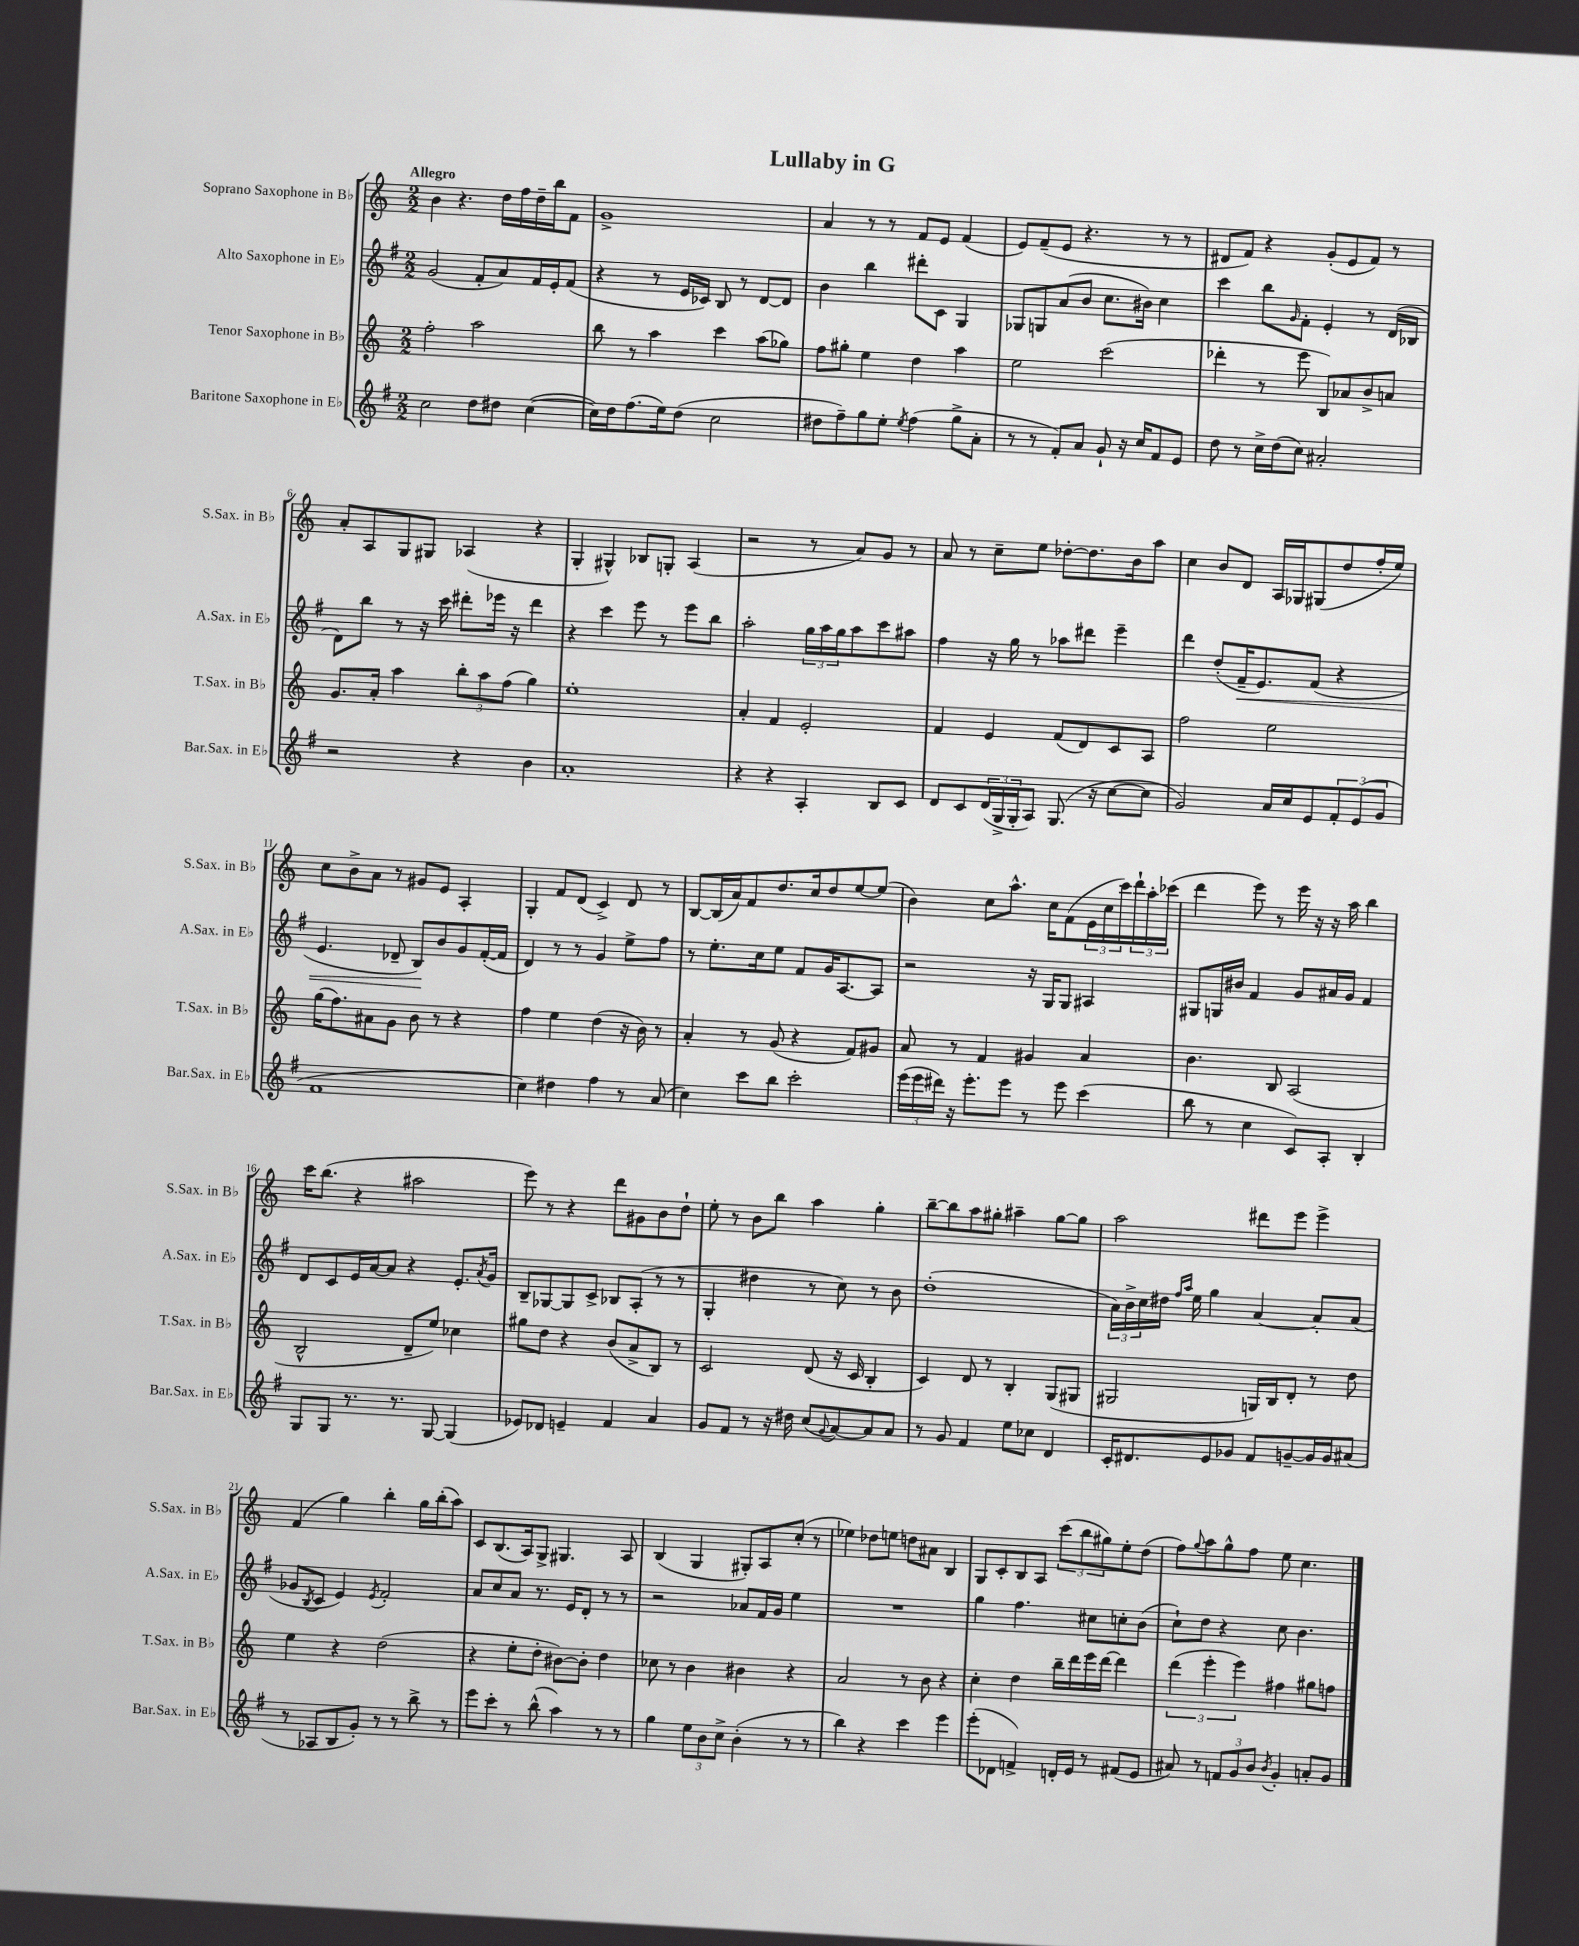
\header { title = "Lullaby in G" }
<<
\new StaffGroup <<
\new Staff = "s0" \with { instrumentName = "Soprano Saxophone in Bb" shortInstrumentName = "S.Sax. in Bb" } {
    \clef treble \key c \major \numericTimeSignature \time 2/2 \tempo "Allegro"
    b'4 r4. d''16 f''16 d''16-- b''16 f'8 |
    g'1-> |
    a'4 r8 r8 f'8 e'8 f'4( |
    e'8) f'8--( e'8 r4. r8 r8 |
    dis'8 f'8) r4 g'8-.( e'8 f'8) r8 |
    a'8-. a8 g8 gis8 aes4( r4 |
    g4-. gis4-^) bes8 g8-. a4( |
    r2 r8 a'8) g'8 r8 |
    a'8 r8 c''8-- e''8 des''8~-. des''8. b'16 a''8 |
    c''4 b'8 d'8 a16 ges16 gis8( d''8 f''16-. e''16) |
    c''8 b'8-> a'8 r8 gis'8 e'8 a4-. |
    g4-. f'8 d'8( c'4->) d'8 r8 |
    b8~ b16( a'16) f'8 d''8. c''16 d''8 e''8~ e''8( |
    b'4) c''8 a''8.-^ c''16 f'8( \tuplet 3/2 { e'16 c''16 c'''16) } \tuplet 3/2 { d'''16-! a''16-. ces'''16( } |
    d'''4 e'''8) r8 e'''16 r16 r16 a''16 b''4 |
    c'''16 b''8.( r4 ais''2 |
    e'''8) r8 r4 d'''8 gis'8 b'8 d''8-! |
    e''8-. r8 b'8 b''8 a''4 g''4-. |
    b''8~-- b''8 a''8 gis''8-. ais''4-- gis''8~ gis''8 |
    a''2 dis'''8 e'''8 e'''4-> |
    f'4( g''4) b''4-. g''16 b''16-.( a''8) |
    c'8 b8.( a16) g8-> gis4. a8 |
    b4( g4 gis8-.) a8 c''8-.( r8 |
    ees''4) des''8 e''8 d''8 ais'8 b4 |
    g8 c'8-. b8 a8 \tuplet 3/2 { c'''8( b''8 gis''8) } e''8-. d''8( |
    f''8) \appoggiatura { g''8 } a''8 g''8-^ f''8 e''8 c''4. \bar "|." |
}
\new Staff = "s1" \with { instrumentName = "Alto Saxophone in Eb" shortInstrumentName = "A.Sax. in Eb" } {
    \clef treble \key g \major \numericTimeSignature \time 2/2
    g'2( fis'8-. a'8) fis'16 e'16-. fis'8( |
    r4 r8 e'16 ces'16) b8 r8 d'8~ d'8 |
    b'4 b''4 dis'''8-. c'8 g4 |
    ges8 g8 a'8( b'8 c''8. bis'16) c''4 |
    c'''4 b''8 \grace { g'16 } fis'8-. e'4-. r8 d'16( bes16 |
    d'8) b''8 r8 r16 c'''16 dis'''8-. ees'''16 r16 dis'''4 |
    r4 c'''4 e'''8 r8 e'''8 b''8 |
    a''2-. \tuplet 3/2 { g''16 a''16 g''16 } a''8 c'''8 ais''8 |
    fis''4 r16 g''16 r8 aes''8 dis'''8 e'''4-- |
    d'''4 d''8-.( fis'16--\< e'8.) fis'8( r4 |
    e'4. des'8-- b8\!) b'8 g'8 fis'16~-.( fis'16 |
    d'4) r8 r8 g'4 e''8-> fis''8 |
    r8 e''8.-. c''16 e''8 fis'8 g'16 a8.~ a8 |
    r2 r16 g16 g8 ais4 |
    gis8 g16 bis'16 fis'4 g'8 ais'16 g'16 fis'4 |
    d'8 c'8 e'16 a'16~ a'8 r4 e'8.-. \acciaccatura { a'8 } g'16 |
    b8-- ges8~ ges8 c'8-> bes8 a8-.( r8 r8 |
    g4-. dis''4 r8 c''8) r8 b'8 |
    d''1-.( |
    \tuplet 3/2 { a'16) b'16-> c''16 } dis''16 \grace { fis''16 a''16 } e''16 g''4 a'4~ a'8-. a'8( |
    ges'8 \acciaccatura { b8 } c'8 e'4) \acciaccatura { e'8 } fis'2-. |
    a'8 c''8 a'8 r8. e'16 d'8-. r8 r8 |
    r2 aes'8 fis'16 g'16 e''4 |
    R1 |
    g''4 fis''4. cis''8 c''8-. b'8( |
    c''8-!) d''8 r4 c''8 b'4. \bar "|." |
}
\new Staff = "s2" \with { instrumentName = "Tenor Saxophone in Bb" shortInstrumentName = "T.Sax. in Bb" } {
    \clef treble \key c \major \numericTimeSignature \time 2/2
    f''2-. a''2 |
    b''8 r8 a''4 c'''4 a''8( ges''8) |
    f''8 gis''8-. e''4 d''4 a''4 |
    e''2 c'''2( |
    des'''4-. r8 e'''8 b8) aes'8 b'8-> a'8 |
    g'8. a'16-. a''4 \tuplet 3/2 { b''8-. a''8 f''8( } g''4) |
    e''1-. |
    a'4-. f'4 e'2-. |
    f'4 e'4 f'8( d'8) c'8 a8 |
    f''2 e''2 |
    g''16( f''8.) ais'8 g'8 b'8 r8 r4 |
    f''4 e''4 d''4( r16 b'16) r8 |
    a'4-. r8 g'8( r4 f'8) gis'8 |
    a'8 r8 f'4 gis'4 a'4 |
    b'4. b8 a2( |
    b2-^ d'8-- e''8) ces''4 |
    gis''8 d''8 r4 b'8( a'8-> b8) r8 |
    c'2 d'8( r16 c'16 b4-. |
    c'4) d'8 r8 b4-. g8( gis8 |
    gis2 g16) b16 d'8-. r8 d''8 |
    e''4 r4 d''2( |
    r4 e''8-. d''8-. bis'8~) bis'8-. d''4 |
    ces''8 r8 b'4 bis'4 r4 |
    a'2 r8 b'8 r4 |
    c''4-. d''4 b''16-- d'''16 e'''16 d'''16~ d'''4 |
    \tuplet 3/2 { d'''4( e'''4-. e'''4) } fis''4 gis''8 f''8 \bar "|." |
}
\new Staff = "s3" \with { instrumentName = "Baritone Saxophone in Eb" shortInstrumentName = "Bar.Sax. in Eb" } {
    \clef treble \key g \major \numericTimeSignature \time 2/2
    c''2 d''8 dis''8 c''4~( |
    c''16) d''16 fis''8.( e''16) d''8( c''2 |
    dis''8 fis''8--) g''8 e''8-. \acciaccatura { e''8 } fis''4( g''8-> a'8-. |
    r8 r8 fis'8-.) a'8 g'8-! r16 c''16 fis'8 e'8 |
    d''8 r8 c''16-> d''16( c''8) ais'2-. |
    r2 r4 b'4 |
    a'1-. |
    r4 r4 a4-. b8 c'8 |
    d'8 c'8 \tuplet 3/2 { d'16( g16-> g16-. } a8) g8.( r16 c''8~ c''8 |
    g'2) a'16 c''16 e'8 \tuplet 3/2 { fis'8-. e'8( g'8 } |
    fis'1 |
    c''4) dis''4 fis''4 r8 a'8( |
    c''4) c'''8 b''8 c'''2-. |
    \tuplet 3/2 { e'''16( e'''16 dis'''16) } r16 e'''8.-. e'''8 r8 e'''8 c'''4( |
    b''8 r8 c''4 c'8) a8-. b4-. |
    g8 g8 r8. r8. g8~ g4( |
    ees'8) des'8 e'4-- fis'4 a'4 |
    g'8 fis'8 r8 r16 dis''16 c''8( \appoggiatura { g'8 } a'8~) a'8 a'8 |
    r8 g'8 fis'4 e''8 ces''8 d'4 |
    c'16-. dis'8. e'8 ges'8 fis'8 g'8~-- g'16 g'16 ais'8( |
    r8 aes8 b8 g'8-.) r8 r8 b''8-> r8 |
    e'''8 c'''8-. r8 b''8-^( a''4) r8 r8 |
    g''4 \tuplet 3/2 { e''8 b'8 c''8-> } b'4-.( r8 r8 |
    b''4) r4 c'''4 e'''4 |
    e'''8-.( des'8 f'4->) d'16-. e'16 r8 fis'8( e'8 |
    ais'8) r8 \tuplet 3/2 { f'8 g'8 b'8 } \acciaccatura { b'8 } g'4-. a'8-. g'8 \bar "|." |
}
>>
>>
